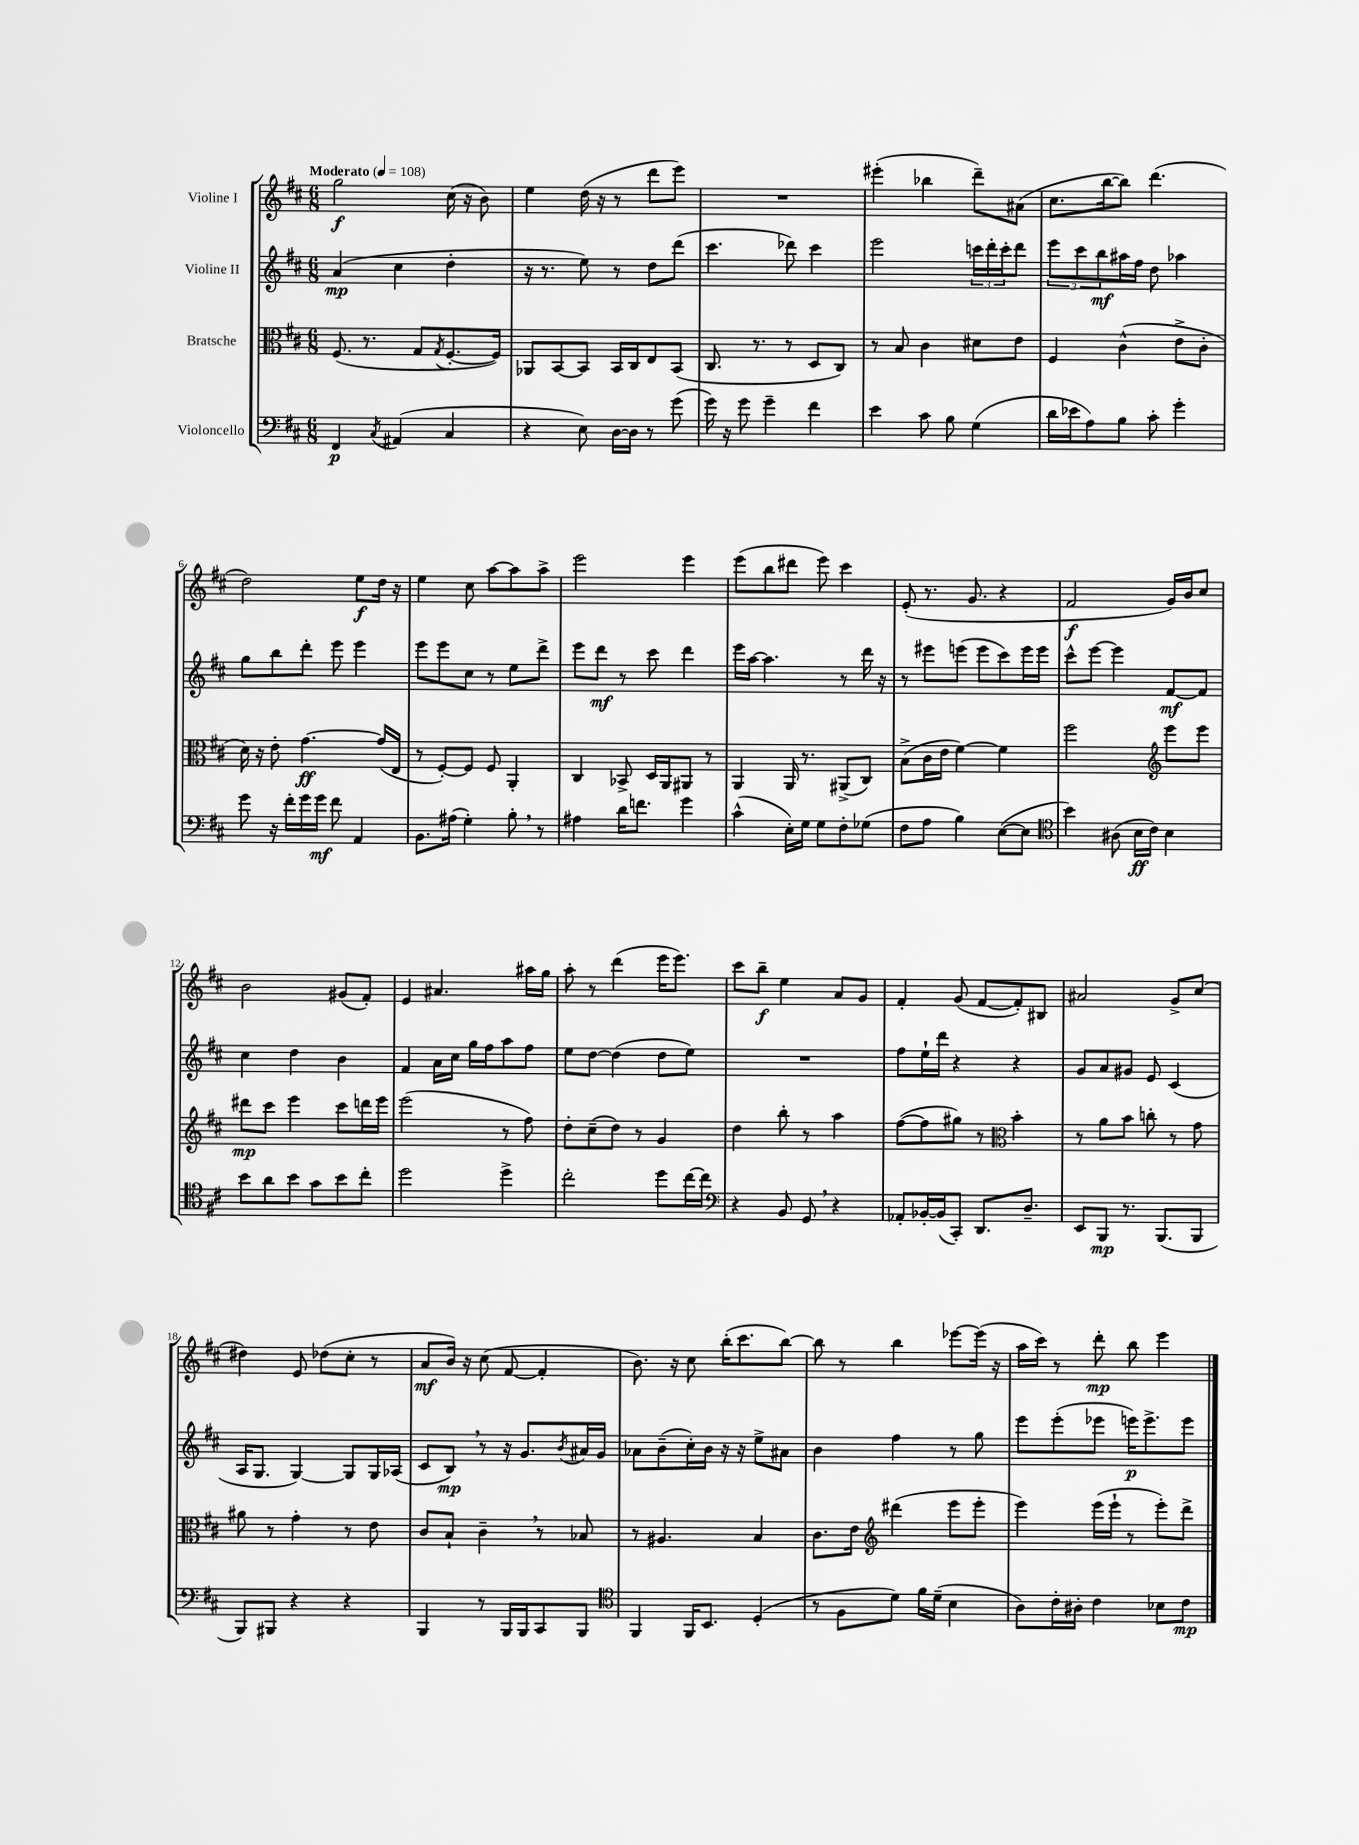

**kern	**dynam	**kern	**dynam	**kern	**dynam	**kern	**dynam
*part4	*part4	*part3	*part3	*part2	*part2	*part1	*part1
*staff4	*staff4	*staff3	*staff3	*staff2	*staff2	*staff1	*staff1
*I"Violoncello	*	*I"Bratsche	*	*I"Violine II	*	*I"Violine I	*
*clefF4	*	*clefC3	*	*clefG2	*	*clefG2	*
*k[f#c#]	*	*k[f#c#]	*	*k[f#c#]	*	*k[f#c#]	*
*M6/8	*	*M6/8	*	*M6/8	*	*M6/8	*
*MM108	*	*MM108	*	*MM108	*	*MM108	*
=1	=1	=1	=1	=1	=1	=1	=1
!	!	!	!	!	!	!LO:TX:a:B:t=Moderato	!
4FF#/	p	(8.F#/	.	(4a/	mp	2gg\	f
.	.	8.r	.	.	.	.	.
8qC#/	.	.	.	.	.	.	.
(4AA#X/	.	.	.	4cc#\	.	.	.
.	.	8G/L	.	.	.	.	.
.	.	8qG/	.	.	.	.	.
4C#/	.	[8.F#'/	.	4dd'\	.	(16cc#\	.
.	.	.	.	.	.	16r	.
.	.	.	.	.	.	8b\)	.
.	.	16F#/Jk])	.	.	.	.	.
=2	=2	=2	=2	=2	=2	=2	=2
4r	.	8AA-X/L	.	16r	.	4ee\	.
.	.	.	.	8.r	.	.	.
.	.	[8BB/	.	.	.	.	.
8E\)	.	8BB/J]	.	8ee\)	.	(16dd\	.
.	.	.	.	.	.	16r	.
[16D\LL	.	16BB/LL	.	8r	.	8r	.
16D\JJ]	.	16C#/J	.	.	.	.	.
8r	.	8E/	.	8dd\L	.	8ddd\L	.
(8g\	.	(8BB/J	.	(8ddd\J	.	8eee\J)	.
=3	=3	=3	=3	=3	=3	=3	=3
16g\)	.	8.C#/	.	4.ccc#\	.	2.r	.
16r	.	.	.	.	.	.	.
8g\	.	.	.	.	.	.	.
.	.	8.r	.	.	.	.	.
4g~\	.	.	.	.	.	.	.
.	.	8r	.	8ddd-X\)	.	.	.
4f#\	.	8D/L	.	4ccc#\	.	.	.
.	.	8C#/J)	.	.	.	.	.
=4	=4	=4	=4	=4	=4	=4	=4
4e\	.	8r	.	2eee\	.	(4eee#X'\	.
.	.	8B/	.	.	.	.	.
8c#\	.	4c#\	.	.	.	4bb-X\	.
8B\	.	.	.	.	.	.	.
(4G\	.	8d#X\L	.	24cccn\LL	.	8ddd~\L)	.
.	.	.	.	24ddd'\	.	.	.
.	.	.	.	24ccc'\J	.	.	.
.	.	8e\J	.	8ddd\J	.	(8a#X\J	.
=5	=5	=5	=5	=5	=5	=5	=5
16d\LL	.	4F#/	.	12eee\L	.	8.cc#\L	.
16e-X\J	.	.	.	.	.	.	.
.	.	.	.	12ccc#\	.	.	.
8A\)	.	.	.	.	.	.	.
.	.	.	.	12bb\	mf	.	.
.	.	.	.	.	.	[16bb\k	.
8B\J	.	(4c#^^\	.	16aa#X\L	.	8bb\J])	.
.	.	.	.	16ff#\JJ	.	.	.
8c#'\	.	.	.	8dd\	.	(4.ddd\	.
4g'\	.	8e^\L	.	4aa-X\	.	.	.
.	.	8c#'\J	.	.	.	.	.
!!LO:LB:g=z
=6	=6	=6	=6	=6	=6	=6	=6
8g\	.	16d\)	.	8gg\L	.	2dd\)	.
.	.	16r	.	.	.	.	.
16r	.	8e'\	.	8bb\	.	.	.
16f#'\LL	.	.	.	.	.	.	.
16g\	.	[4.g\	ff	8ddd'\J	.	.	.
16g\JJ	mf	.	.	.	.	.	.
8f#\	.	.	.	8eee\	.	.	.
4AA/	.	.	.	4eee\	.	8ee\L	f
.	.	(16g/LL]	.	.	.	16dd\Jk	.
.	.	16E/JJ	.	.	.	16r	.
=7	=7	=7	=7	=7	=7	=7	=7
8.BB\L	.	8r	.	8eee\L	.	4ee\	.
.	.	[8F#'/L)	.	8eee\	.	.	.
(16A#X\Jk	.	.	.	.	.	.	.
4G'\)	.	8F#/J]	.	8cc#\J	.	8cc#\	.
.	.	8F#/	.	8r	.	[8aa\L	.
8B',\	.	4AA'/	.	8ee\L	.	8aa\]	.
8r	.	.	.	8ddd^\J	.	8aa^\J	.
=8	=8	=8	=8	=8	=8	=8	=8
4A#X\	.	4C#/	.	8eee\L	.	2eee\	.
.	.	.	.	8ddd\J	mf	.	.
16d\KL	.	8BB-X^/	.	8r	.	.	.
8.fn\J	.	.	.	.	.	.	.
.	.	16D/LL	.	8ccc#\	.	.	.
.	.	16AA/J	.	.	.	.	.
4g\	.	8AA#X/J	.	4ddd\	.	4eee\	.
.	.	8r	.	.	.	.	.
=9	=9	=9	=9	=9	=9	=9	=9
(4c#^^\	.	4AA/	.	16eee\LL	.	(8eee\L	.
.	.	.	.	[16aa\JJ	.	.	.
.	.	.	.	4.aa\]	.	8bb\	.
16E'\LL)	.	16AA/	.	.	.	8ddd#X\J	.
16G\JJ	.	8.r	.	.	.	.	.
8G\L	.	.	.	.	.	8eee\)	.
8F#'\	.	(8AA#X^/L	.	8r	.	4ccc#\	.
(8G-X\J	.	8C#/J)	.	16ddd\	.	.	.
.	.	.	.	16r	.	.	.
=10	=10	=10	=10	=10	=10	=10	=10
8F#\L	.	(8B^\L	.	8r	.	(8e'/	.
8A\J	.	16c#\L	.	8eee#X\L	.	8.r	.
.	.	16e\JJ	.	.	.	.	.
4B\)	.	[4f#\)	.	(8eeen\J	.	.	.
.	.	.	.	.	.	8.g/	.
.	.	.	.	8eee\L	.	.	.
([8E\L	.	4f#\]	.	8ccc#\)	.	4r	.
8E\J]	.	.	.	16eee\L	.	.	.
.	.	.	.	16eee\JJ	.	.	.
=11	=11	=11	=11	=11	=11	=11	=11
*clefC4	*	*	*	*	*	*	*
4b\)	.	2ff#\	.	8ccc#^^\L	.	2f#/	f
.	.	.	.	[8eee\J	.	.	.
(8A#X\	.	.	.	4eee\]	.	.	.
16B\LL	ff	.	.	.	.	.	.
16c#\JJ)	.	.	.	.	.	.	.
*	*	*clefG2	*	*	*	*	*
4B\	.	8eee\L	.	[8f#/L	mf	16g/LL)	.
.	.	.	.	.	.	16b/J	.
.	.	8eee\J	.	8f#/J]	.	8cc#/J	.
!!LO:LB:g=z
=12	=12	=12	=12	=12	=12	=12	=12
8b\L	.	8ddd#X\L	mp	4cc#\	.	2b\	.
8a\	.	8ccc#\J	.	.	.	.	.
8b\J	.	4eee\	.	4dd\	.	.	.
8g\L	.	.	.	.	.	.	.
8b\	.	8ccc#\L	.	4b\	.	(8g#X/L	.
8cc#'\J	.	16dddn\L	.	.	.	8f#'/J)	.
.	.	16eee\JJ	.	.	.	.	.
=13	=13	=13	=13	=13	=13	=13	=13
2dd\	.	(2eee\	.	4f#/	.	4e/	.
.	.	.	.	16a\LL	.	4.a#X/	.
.	.	.	.	16cc#\JJ	.	.	.
.	.	.	.	16gg\LL	.	.	.
.	.	.	.	16ff#\J	.	.	.
4dd^\	.	8r	.	8aa\	.	.	.
.	.	8ff#\)	.	8ff#\J	.	16aa#X\LL	.
.	.	.	.	.	.	16gg\JJ	.
=14	=14	=14	=14	=14	=14	=14	=14
2cc#'\	.	8dd'\L	.	8ee\L	.	8aa'\	.
.	.	(8cc#~\	.	[8dd\J	.	8r	.
.	.	8dd\J)	.	(4dd\]	.	(4ddd\	.
.	.	8r	.	.	.	.	.
8dd\L	.	4g/	.	8dd\L	.	16eee\KL	.
.	.	.	.	.	.	8.eee\J)	.
[16cc#\L	.	.	.	8ee\J)	.	.	.
16cc#\JJ]	.	.	.	.	.	.	.
=15	=15	=15	=15	=15	=15	=15	=15
*clefF4	*	*	*	*	*	*	*
4r	.	4dd\	.	2.r	.	8ccc#\L	.
.	.	.	.	.	.	8bb~\J	f
8BB/	.	8bb'\	.	.	.	4ee\	.
8GG,/	.	8r	.	.	.	.	.
4r	.	4aa\	.	.	.	8a/L	.
.	.	.	.	.	.	8g/J	.
=16	=16	=16	=16	=16	=16	=16	=16
8AA-X'/L	.	([8ff#\L	.	8ff#\L	.	4f#'/	.
[16BB-X'/L	.	8ff#\]	.	16ee`\L	.	.	.
(16BB-/J]	.	.	.	16ddd\JJ	.	.	.
8CC#'/J)	.	8gg#X\J)	.	4r	.	(8g/	.
8.DD/L	.	8r	.	.	.	[8f#/L	.
*	*	*clefC3	*	*	*	*	*
.	.	4b'\	.	4r	.	8f#'/])	.
8.D~/J	.	.	.	.	.	.	.
.	.	.	.	.	.	8B#X/J	.
=17	=17	=17	=17	=17	=17	=17	=17
8EE/L	.	8r	.	8g/L	.	2a#X/	.
8BBB/J	mp	8a\L	.	8a/	.	.	.
8.r	.	8b\J	.	8g#X/J	.	.	.
.	.	8ccn'\	.	8e/	.	.	.
(8.BBB/L	.	.	.	.	.	.	.
.	.	8r	.	(4c#/	.	8g^/L	.
8BBB/J	.	8g\	.	.	.	(8cc#/J	.
!!LO:LB:g=z
=18	=18	=18	=18	=18	=18	=18	=18
8BBB/L)	.	8a#X\	.	16A/KL	.	4dd#X\)	.
.	.	.	.	8.G/J	.	.	.
8BBB#X/J	.	8r	.	.	.	.	.
4r	.	4g'\	.	[4G/)	.	8e/	.
.	.	.	.	.	.	(8dd-X\L	.
4r	.	8r	.	8G/L]	.	8cc#'\J	.
.	.	8e\	.	16G/L	.	8r	.
.	.	.	.	(16A-X/JJ	.	.	.
=19	=19	=19	=19	=19	=19	=19	=19
4BBB/	.	8c#/L	.	8c#/L	.	8a/L	mf
.	.	8B`/J	.	8B,/J)	mp	16b/Jk)	.
.	.	.	.	.	.	16r	.
8r	.	4c#~,\	.	8r	.	(8cc#\	.
16BBB/LL	.	.	.	16r	.	[8f#/	.
16BBB/J	.	.	.	8.g/L	.	.	.
8CC#/	.	8r	.	.	.	4f#'/]	.
.	.	.	.	8qb/	.	.	.
8BBB/J	.	8B-X/	.	16a#X/L	.	.	.
.	.	.	.	16g/JJ	.	.	.
=20	=20	=20	=20	=20	=20	=20	=20
*clefC4	*	*	*	*	*	*	*
4FF#/	.	8r	.	8a-X\L	.	8.b\)	.
.	.	4.A#X/	.	(8b~\	.	.	.
.	.	.	.	.	.	16r	.
16FF#/KL	.	.	.	16cc#'\L)	.	8cc#\	.
8.BB/J	.	.	.	16b\JJ	.	.	.
.	.	.	.	16r	.	(16bb'\KL	.
.	.	.	.	16r	.	8.ccc#\	.
(4D'/	.	4B/	.	8ee^\L	.	.	.
.	.	.	.	8a#X\J	.	[8bb\J)	.
=21	=21	=21	=21	=21	=21	=21	=21
8r	.	8.c#\L	.	4b\	.	8bb\]	.
8F#\L	.	.	.	.	.	8r	.
.	.	16e\Jk	.	.	.	.	.
*	*	*clefG2	*	*	*	*	*
8d\J)	.	(4ddd#X\	.	4ff#\	.	4bb\	.
16f#\LL	.	.	.	.	.	.	.
(16d~\JJ	.	.	.	.	.	.	.
4B\	.	8eee\L	.	8r	.	[8eee-X\L	.
.	.	8eee'\J	.	8gg\	.	(16eee-\Jk]	.
.	.	.	.	.	.	16r	.
=22	=22	=22	=22	=22	=22	=22	=22
8A\L)	.	4eee\)	.	8eee\L	.	16aa\LL	.
.	.	.	.	.	.	16ccc#\JJ)	.
16c#'\L	.	.	.	(8eee'\	.	8r	.
16A#X'\JJ	.	.	.	.	.	.	.
4c#\	.	(16eee\LL	.	8eee-X\J	.	8ddd'\	mp
.	.	16eee`\JJ	.	.	.	.	.
.	.	8r	.	16eeen\KL)	p	8bb\	.
.	.	.	.	8.eee^\	.	.	.
8B-X\L	.	8eee'\L)	.	.	.	4eee\	.
8c#\J	mp	8ddd^\J	.	8eee\J	.	.	.
==	==	==	==	==	==	==	==
*-	*-	*-	*-	*-	*-	*-	*-
